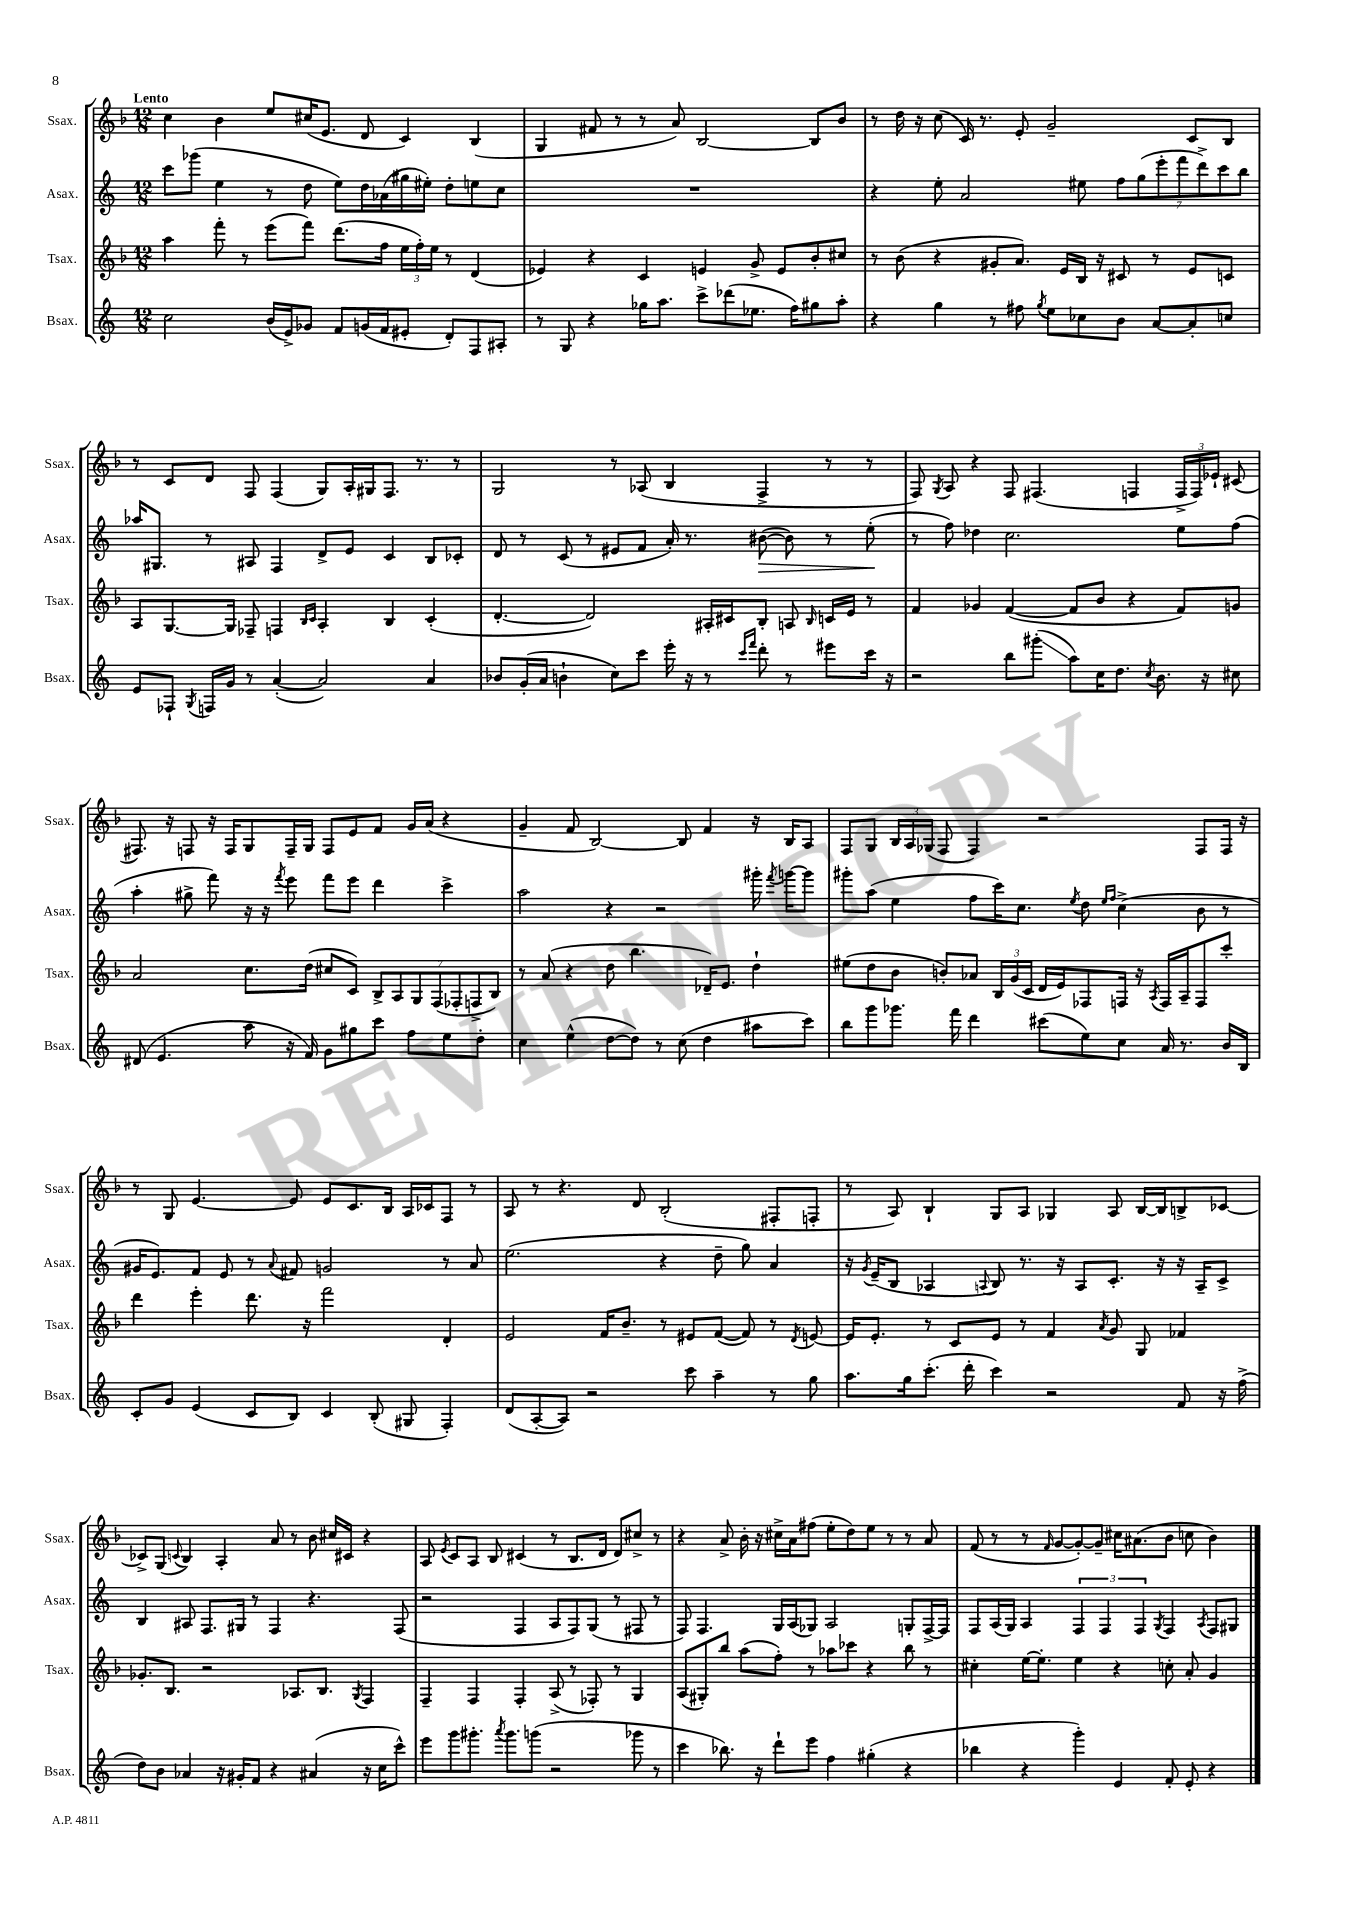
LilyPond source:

<<
\new StaffGroup <<
\new Staff = "s0" \with { instrumentName = "Ssax." shortInstrumentName = "Ssax." } {
    \clef treble \key f \major \numericTimeSignature \time 12/8 \tempo "Lento"
    \autoBeamOff c''4 bes'4 e''8[ cis''16( e'8.] d'8 c'4) bes4( |
    g4 fis'8 r8 r8 a'8) bes2~ bes8[ bes'8] |
    r8 d''16 r16 c''8( c'16) r8. e'8-. g'2-- c'8[ bes8] |
    r8 c'8[ d'8] f8 f4( g8[) a16-. gis16 f8.] r8. r8 |
    g2 r8 aes8( bes4 f4-> r8 r8 |
    f8) \acciaccatura { g8 } a8 r4 f8 fis4.( f4 \tuplet 3/2 { f16[-> f16) ees'16]-! } cis'8( |
    fis8.) r16 f8 r16 f16[ g8 f16-- g16] f8[ e'8 f'8] g'16[ a'16]( r4 |
    g'4-- f'8 bes2~) bes8 f'4 r16 bes16[ a8] |
    f8[ g8] \tuplet 3/2 { bes16[ a16 ges16]( } f8 f4) r2 f8[ f16] r16 |
    r8 g8 e'4.~ e'8 e'8[ c'8. bes16] a16[ ces'16 f8] r8 |
    a8 r8 r4. d'8 bes2-.( fis8[-. f8]-. |
    r8 a8) bes4-! g8[ a8] ges4 a8 bes16[~ bes16 b8-> ces'8]~ |
    ces'8[-> g8]( \appoggiatura { c'8 } bes4) a4-. a'8 r8 bes'8 cis''16[ cis'16] r4 |
    a8 \acciaccatura { e'8 } c'8[ a8] bes8 cis'4( r8 bes8.[ d'16] d'8[) cis''8]-> r8 |
    r4 a'8-> bes'16-. r16 cis''16[-> a'16 fis''8]( e''8[-. d''8) e''8] r8 r8 a'8 |
    f'8( r8 r8 \grace { f'16 } g'8[~ g'8~-.) g'8]-- cis''16[ ais'8.( bes'8] c''8 bes'4) \bar "|." |
}
\new Staff = "s1" \with { instrumentName = "Asax." shortInstrumentName = "Asax." } {
    \clef treble \key c \major \numericTimeSignature \time 12/8
    \autoBeamOff c'''8[ ges'''8]( e''4 r8 d''8 e''8[) d''16 aes'16( gis''16 eis''16]-.) d''8[-. e''8 c''8] |
    R1. |
    r4 e''8-. a'2 eis''8 \tuplet 7/4 { f''8[ g''8( e'''8-. f'''8 d'''8->) c'''8 b''8] } |
    aes''16[ gis8.] r8 ais8 f4 d'8[-> e'8] c'4 b8[ ces'8]-. |
    d'8 r8 c'8( r8 eis'8[ f'8] a'16-.) r8. bis'8~\>( bis'8) r8 e''8-.\!( |
    r8 f''8) des''4 c''2. e''8[ f''8]( |
    a''4-. gis''8-> f'''8) r16 r16 \acciaccatura { f'''8 } e'''8 f'''8[ e'''8] d'''4 c'''4-> |
    a''2 r4 r2 gis'''16-. \acciaccatura { f'''8 } g'''16[~ g'''8] |
    gis'''8[-. a''8]( e''4 f''8[ c'''16) c''8.] \acciaccatura { e''8 } d''8 \grace { e''16[ f''16] } c''4->( b'8 r8 |
    gis'16[ e'8.) f'8] e'8 r8 \appoggiatura { a'8 } fis'8 g'2 r8 a'8 |
    e''2.( r4 d''8-- g''8) a'4 |
    r16 \acciaccatura { g'8 } e'16[--( b8] aes4 \appoggiatura { a8 } b8) r8. r16 a8[ c'8.]-. r16 r16 a16[-- c'8]-> |
    b4 ais8 f8.[ gis16] r8 f4 r4. f8( |
    r2 f4 a8[ f8) g8]( r8 fis8 r8 |
    f8) f4. g16[ a16( ges8]) a2 g8[-. f16~-> f16] |
    f8[ a16( g16]) a4 \tuplet 3/2 { f4 f4 f4 } \acciaccatura { g8 } f4 \acciaccatura { a8 } f8[ gis8] \bar "|." |
}
\new Staff = "s2" \with { instrumentName = "Tsax." shortInstrumentName = "Tsax." } {
    \clef treble \key f \major \numericTimeSignature \time 12/8
    \autoBeamOff a''4 f'''8-. r8 e'''8[( f'''8]) d'''8.[( f''16] \tuplet 3/2 { e''16[ f''16-.) e''16] } r8 d'4( |
    ees'4) r4 c'4 e'4 g'8-> e'8[ bes'8-. cis''8] |
    r8 bes'8( r4 gis'8[-. a'8.]) e'16[ bes16] r16 cis'8 r8 e'8[ c'8] |
    a8[ g8.~ g16] fes8-- f4 \grace { bes16[ c'16] } a4-. bes4 c'4-.( |
    d'4.~-. d'2) ais16[-. cis'16 bes8]-. a8 \grace { bes16 } c'16[ e'16] r8 |
    f'4 ges'4 f'4~( f'8[ bes'8] r4 f'8[) g'8] |
    a'2 c''8.[ d''16]( cis''8[ c'8]) \tuplet 7/4 { bes8[-> a8 g8 f8( fes8-. f8-> bes8]) } |
    r8 a'8( r4 d''8 bes''4. des'16[--) e'8.] d''4-! |
    eis''8[( d''8 bes'8] b'8[-.) aes'8] \tuplet 3/2 { bes16[ g'16( c'16] } d'16[ e'16) fes8 f16] r16 \acciaccatura { a8 } f16[ a16-- f8 c'''8]-. |
    d'''4 e'''4-. d'''8. r16 f'''2 d'4-. |
    e'2 f'16[ bes'8.]-- r8 eis'8[ f'8]~( f'8) r8 \acciaccatura { d'8 } e'8~ |
    e'16[ e'8.]-. r8 c'8[ e'8] r8 f'4 \acciaccatura { a'8 } g'8 g8 fes'4 |
    ges'8.[-. bes8.] r2 aes8.[ bes8.] \acciaccatura { g8 } f4 |
    f4-- f4 f4-. a8->( r8 fes8-.) r8 g4 |
    a8[( gis8-.) bes''8] a''8[( f''8]-.) r8 aes''8[ ces'''8] r4 bes''8 r8 |
    cis''4-. e''16[~ e''8.]-. e''4 r4 c''8-. a'8-. g'4 \bar "|." |
}
\new Staff = "s3" \with { instrumentName = "Bsax." shortInstrumentName = "Bsax." } {
    \clef treble \key c \major \numericTimeSignature \time 12/8
    \autoBeamOff c''2 b'16[( e'16->) ges'8] f'8[ g'16( f'16 eis'8]-. d'8[-.) f8 ais8]-. |
    r8 g8 r4 ges''16[ a''8.] c'''8[-> des'''8( ees''8.] f''16[) gis''8 a''8]-. |
    r4 g''4 r8 fis''8 \acciaccatura { g''8 } e''8[ ces''8 b'8] a'8[~ a'8-. c''8] |
    e'8[ fes8]-! \acciaccatura { g8 } f16[ g'16] r8 a'4~-.( a'2) a'4 |
    bes'8[ g'16-.( a'16] b'4-! c''8[) c'''8] e'''16-. r16 r8 \grace { c'''16[ f'''16] } d'''8-. r8 eis'''8[ c'''16] r16 |
    r2 b''8[ gis'''8]-.\glissando( a''8[) c''16 d''8.] \acciaccatura { c''8 } b'8. r16 cis''8 |
    dis'8( e'4. a''8 r16 f'16) g'8[ gis''8 c'''8] f''8[ e''8 d''8]-. |
    c''4 e''4-^( d''8[~ d''8]) r8 c''8( d''4 ais''8[ c'''8]) |
    b''8[ g'''8 ges'''8.] f'''16 d'''4 cis'''8[( e''8) c''8] a'16 r8. b'16[ b16] |
    c'8[-. g'8] e'4( c'8[ b8]) c'4 b8-.( gis8 f4-.) |
    d'8[( a8~-. a8]) r2 c'''8 a''4-- r8 g''8 |
    a''8.[ g''16 c'''8.]-.( d'''16-. c'''4) r2 f'8 r16 f''16->( |
    d''8[) b'8] aes'4 r16 gis'16[-. f'8] r4 ais'4( r16 c''16[ c'''8]-^) |
    e'''8[ g'''8 gis'''8.]-. \acciaccatura { a'''8 } gis'''8.[ g'''8]( r2 ges'''8 r8 |
    c'''4 bes''8.) r16 d'''8[-! e'''8] f''4 gis''4-.( r4 |
    bes''4 r4 g'''4-.) e'4 f'8-. e'8-. r4 \bar "|." |
}
>>
>>
\layout { \context { \Score \remove "Bar_number_engraver" } }
